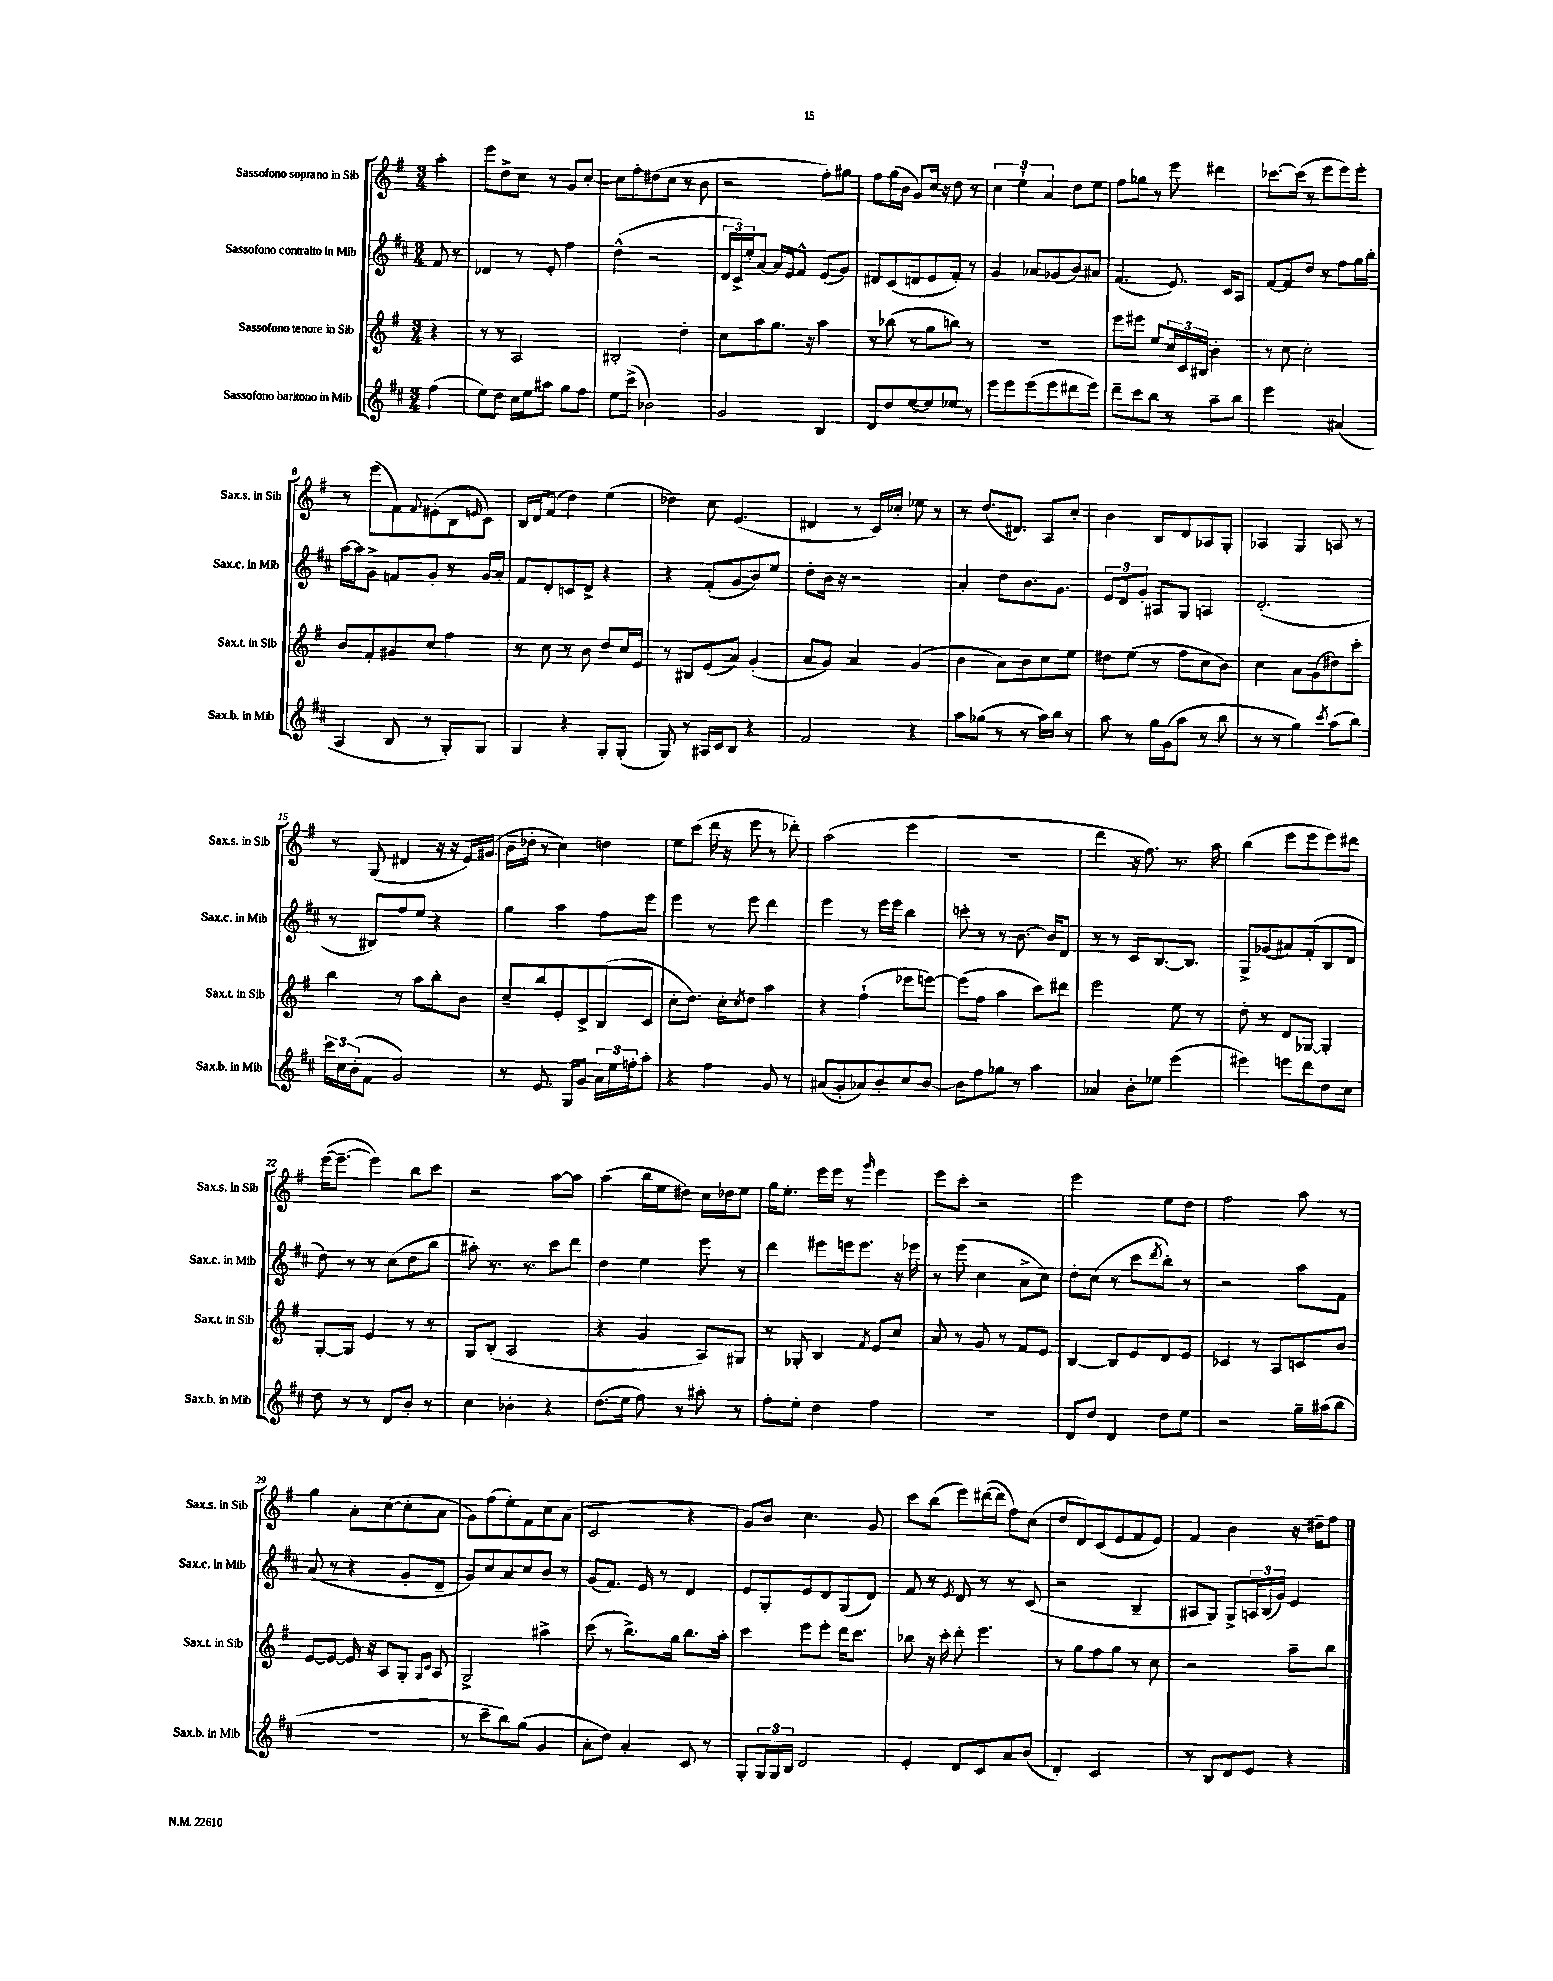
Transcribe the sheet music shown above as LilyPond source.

<<
\new StaffGroup <<
\new Staff = "s0" \with { instrumentName = "Sassofono soprano in Sib" shortInstrumentName = "Sax.s. in Sib" } {
    \clef treble \key g \major \numericTimeSignature \time 3/4 \partial 4
    a''4-. |
    e'''8 d''8-> c''8 r8 g'8 c''8~-. |
    c''8 fis''8-. dis''8( c''8 r8 b'8 |
    r2 fis''8-.) gis''8 |
    fis''8 g''16( b'16 g'8) c''16 r16 d''8 r8 |
    \tuplet 3/2 { c''4 e''4-! a'4 } d''8 e''8 |
    fis''8 ges''8 r8 e'''8 dis'''4 |
    ces'''8.~ ces'''16( r8 e'''8 e'''8) e'''8-. |
    r8 e'''8( fis'8) \appoggiatura { fis'8 } eis'8-.( b8 \grace { e'16 } c'8) |
    b16 d'16 fis'8( d''4) e''4( |
    des''4) c''8 e'4.( |
    dis'4 r8 c'16) ces''16-. ees''8 r8 |
    r8 d''8.( dis'8.) a8 c''8-. |
    b'4 b8 d'8 aes8 g8-. |
    aes4 g4 a8 r8 |
    r8 g8( dis'4 r16 r16 e'16) gis'16( |
    b'16 des''16-. r8 c''4) d''4 |
    e''8 c'''8( d'''16 r16 e'''8 r8 des'''8-.) |
    a''2( e'''4 |
    R2. |
    d'''4 r16 fis''8.) r8. a''16 |
    b''4( e'''8 e'''8 e'''8) dis'''8 |
    e'''16~( e'''8.~-- e'''4) b''8 c'''8 |
    r2 a''8~ a''8 |
    a''4( b''16 e''16 dis''8) c''16 des''16 e''8 |
    g''16 e''8.-. e'''16 e'''16 r8 \grace { g'''16 } e'''4 |
    e'''8 c'''8-. r2 |
    e'''2 e''8 d''8 |
    fis''2 a''8 r8 |
    g''4 a'8-. c''8~( c''8-. a'8 |
    g'8) fis''8( e''8-.) fis'8 c''8 a'8( |
    c'2 r4 |
    g'8) b'8 c''4. g'8 |
    c'''8 b''8( e'''8) dis'''16~( dis'''16 fis''8) c''8( |
    d''8 d'8) c'8( e'8 fis'8 e'8) |
    fis'4 b'4 r16 dis''16-- fis''8 \bar "|." |
}
\new Staff = "s1" \with { instrumentName = "Sassofono contralto in Mib" shortInstrumentName = "Sax.c. in Mib" } {
    \clef treble \key d \major \numericTimeSignature \time 3/4 \partial 4
    fis'8 r8 |
    des'4 r8 e'8-. fis''4 |
    d''4-^( r2 |
    \tuplet 3/2 { d'16 cis'16->) e''16-. } a'8~ a'16 e'16 fis'8-^ e'8( g'8) |
    dis'8 cis'8( d'8 e'8 fis'8-.) r8 |
    g'4 aes'8 ges'8( b'8) ais'8 |
    fis'4.( e'8.) cis'16 a8 |
    fis'8~ fis'8 d''8 r8 fis''8 g''16 b''16-. |
    a''16~ a''16 g'8-> f'8 g'8-. r8 g'16 a'16-. |
    fis'8 d'8-. c'8 d'8-> r4 |
    r4 fis'8-.( g'8 b'8) e''8 |
    d''8-. b'16 r16 r2 |
    a'4-. d''8 b'8. g'8. |
    \tuplet 3/2 { e'8 d'8 g'8-. } ais8 g8 a4 |
    d'2.-.( |
    r8 bis8) fis''8 e''8 r4 |
    g''4 a''4 fis''8 e'''8 |
    e'''4 r8 e'''8 d'''4 |
    e'''4 r8 e'''16 e'''16 b''4 |
    c'''8-. r8 r8 b'8.~ b'16 d'8 |
    r8 r8 cis'8 b8.~ b8. |
    g8-> ges'8( ais'8) fis'8-.( b8 d'8 |
    d''8) r8 r8 cis''8( d''8 b''8 |
    ais''8-.) r8. r8. cis'''8 d'''8 |
    d''4 e''4 e'''8 r8 |
    d'''4 eis'''8 e'''16 e'''8. r16 ees'''16 |
    r8 e'''8( cis''4 a'8-> cis''8) |
    d''8-. cis''8( r8 cis'''8 \acciaccatura { d'''8 } b''8-.) r8 |
    r2 a''8 fis'8 |
    a'8( r8 r4 g'8-. d'8-- |
    g'8) cis''8 a'8 cis''8 b'8 r8 |
    g'8( fis'8.) e'16 r8 d'4 |
    e'8 g8-. e'8 d'8 g8( d'8) |
    fis'8 r8 \acciaccatura { e'8 } d'8 r8 r8 cis'8( |
    r2 b4-- |
    ais8 g8) g8-> \tuplet 3/2 { a16 b16( g'16) } e'4 \bar "|." |
}
\new Staff = "s2" \with { instrumentName = "Sassofono tenore in Sib" shortInstrumentName = "Sax.t. in Sib" } {
    \clef treble \key g \major \numericTimeSignature \time 3/4 \partial 4
    r4 |
    r8 r8 a2 |
    bis2-. d''4-. |
    c''8 a''8 g''8. r16 a''4 |
    r8 bes''8( r8 g''8 b''8) r8 |
    R2. |
    e'''8 eis'''8 e''8 \tuplet 3/2 { c''16 c'16 bis16 } b'4-. |
    r8 c''8 c''2-. |
    b'8 fis'8-. gis'8 c''8 fis''4 |
    r8 c''8 r8 b'8 d''8 c''16 e'16 |
    r8 bis8 e'8( a'8) g'4-.( |
    a'8 g'8) a'4 g'4( |
    b'4 a'8) b'8 c''8 e''8 |
    dis''8 e''8( r8 fis''8 c''8 b'8) |
    c''4 a'8 g'8( dis''8) c'''8-. |
    b''4 r8 a''8 b''8-. b'8 |
    c''8-- b''8 e'8-. c'8-> b8( c'8 |
    c''8-. d''8.) c''16-. \acciaccatura { c''8 } d''8 a''4 |
    r4 fis''4-!( ees'''8 e'''8~) |
    e'''8( fis''8 a''4 c'''8) dis'''8 |
    e'''2 e''8 r8 |
    d''8-. r8 d'8 ges8~ ges4-. |
    g8~-. g8 e'4 r8 r8 |
    g8 b8-.( a2 |
    r4 g'4 a8) gis8 |
    r8 ges8-. b4 \acciaccatura { fis'8 } e'8 c''8 |
    a'8 r8 g'8 r8 fis'8 e'8 |
    b4~ b8 e'8 d'8 e'8 |
    ces'4 r8 a8 c'8 b'8 |
    e'8~ e'8~ e'16 r16 a8 g8-. \grace { g16 c'16 } a8 |
    g2-> ais''4-> |
    c'''8( r8 b''8.->) g''16 b''8. a''16-. |
    c'''4 e'''8 e'''8-. d'''16 c'''8. |
    bes''8 r16 c'''16-. d'''8-. e'''4. |
    r8 g''8 fis''8 g''8 r8 c''8 |
    r2 a''8-- b''8 \bar "|." |
}
\new Staff = "s3" \with { instrumentName = "Sassofono baritono in Mib" shortInstrumentName = "Sax.b. in Mib" } {
    \clef treble \key d \major \numericTimeSignature \time 3/4 \partial 4
    fis''4( |
    e''8) d''8 cis''16 e''16 ais''8 g''8 fis''8 |
    e''8 cis'''8->( bes'2) |
    g'2 b4 |
    d'8 d''8 e''8~ e''8 ees''8 r8 |
    e'''8 e'''8 e'''8( e'''8 dis'''8 e'''8) |
    d'''8-- cis'''8 b''8 r8 a''8-- b''8 |
    e'''2 ais'4( |
    a4 b8 r8 g8-.) g8 |
    g4 r4 g8-. g8-.( |
    g8) r8 ais16 cis'16 b8 r4 |
    fis'2 r4 |
    a''8 ges''8( r8 r8 a''16) b''16 r8 |
    a''8 r8 g''16 g'16( a''8 r8 b''8 |
    r8 r8 g''4) \acciaccatura { cis'''8 } a''8( b''8) |
    \tuplet 3/2 { cis'''16 cis''16 b'16-.( } fis'8 g'2) |
    r8 e'8. g16 g'8 \tuplet 3/2 { a'16 e''16 f''16-. } a''8-. |
    r4 fis''4 g'8 r8 |
    ais'8( g'8-. aes'8) b'8-. cis''8 b'8~ |
    b'8 fis''8 ges''8 r8 a''4 |
    aes'4 b'8-. ees''8 e'''4( |
    eis'''4) e'''8 d'''8 d''8 cis''8 |
    d''8 r8 r8 d'8 b'8-. r8 |
    cis''4 bes'4-. r4 |
    d''8.( e''16 fis''8) r8 ais''8-. r8 |
    fis''8-. e''8-. d''4 fis''4 |
    R2. |
    d'8 d''8 d'4 d''8 e''8 |
    r2 g''16-- ais''16( b''8 |
    R2. |
    r8 cis'''8-- b''8) g''8( g'4 |
    a'8-. d''8) a'4-. cis'8 r8 |
    g8-. \tuplet 3/2 { g16 g16 b16 } d'2 |
    e'4-. d'8 cis'8 a'8 b'8( |
    d'4-.) cis'2 |
    r8 b8 d'8 e'8 r4 \bar "|." |
}
>>
>>
